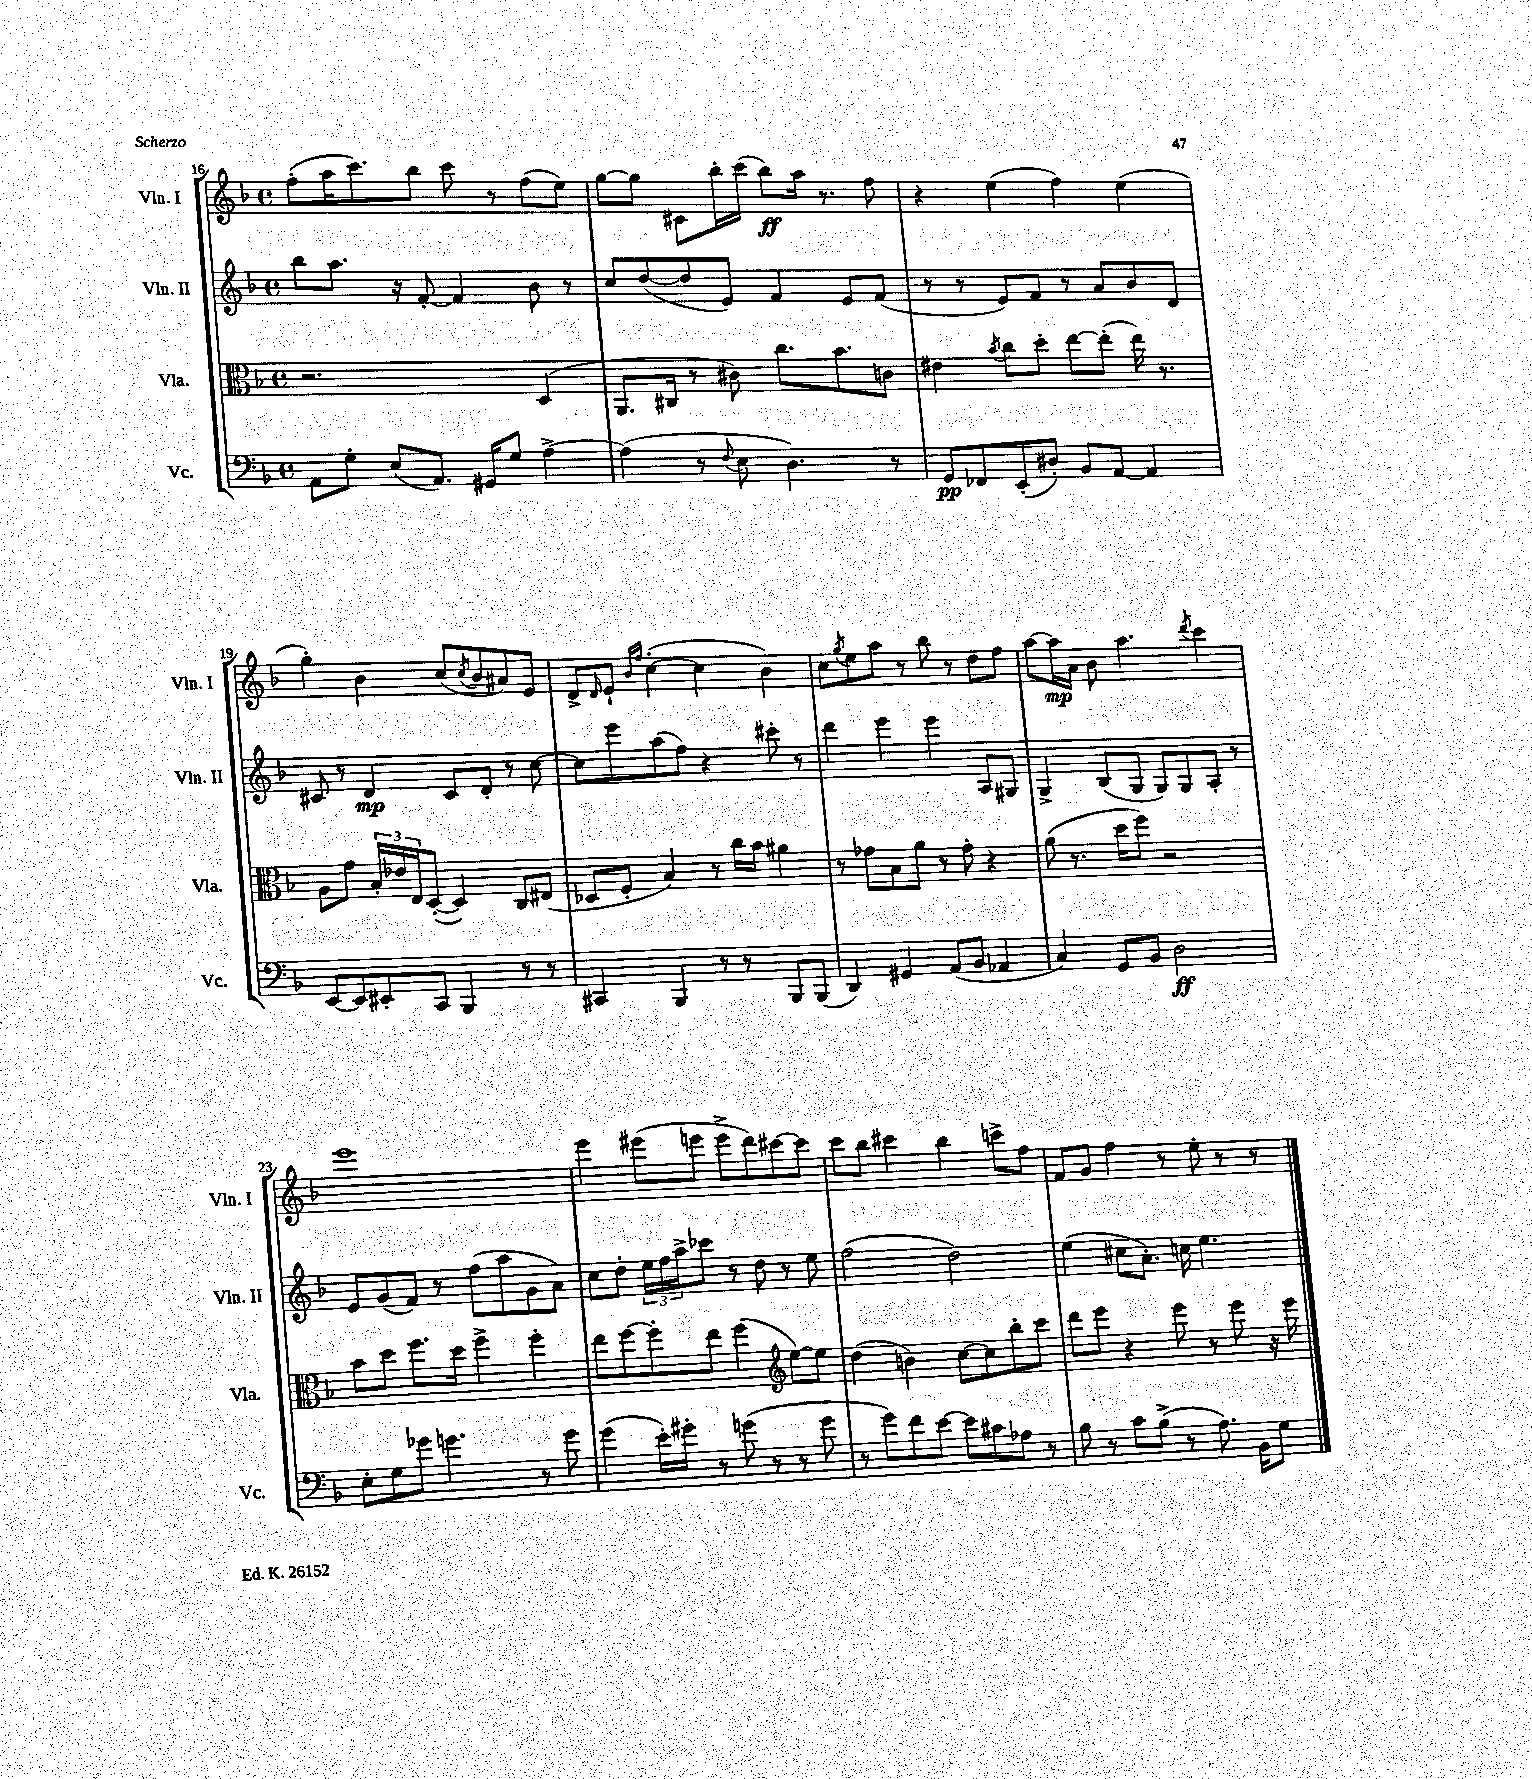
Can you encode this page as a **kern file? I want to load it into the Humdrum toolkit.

**kern	**kern	**kern	**kern
*staff4	*staff3	*staff2	*staff1
*clefF4	*clefC3	*clefG2	*clefG2
*k[b-]	*k[b-]	*k[b-]	*k[b-]
*M4/4	*M4/4	*M4/4	*M4/4
*met(c)	*met(c)	*met(c)	*met(c)
8AA	2.r	8bb-	(8ff'
8G'	.	8.aa	16aa
.	.	.	8.ccc)
(8E	.	.	.
.	.	16r	.
8.AA)	.	[8f'	8bb-
.	.	4f]	8ccc
16GG#	.	.	.
8G	.	.	8r
[4A^	(4D	8b-	(8ff
.	.	8r	8ee)
=	=	=	=
(4A]	8.AA	8cc	[8gg
.	.	([8dd	8gg]
.	16C#	.	.
8r	8r	8dd]	8c#
8qqF	.	.	.
8E	8c#)	8e)	16bb-'
.	.	.	(16ccc
4.D)	8.cc	4f	8bb-)
.	.	.	16aa
.	8.b-	.	8.r
.	.	8e	.
8r	8c	(8f	8ff
=	=	=	=
8GG	4e#	8r	4r
8FF-	.	8r	.
.	8qb-	.	.
(8EE'	8cc	8e)	(4ee
8D#')	8dd'	8f	.
8BB-	[8ee	8r	4ff)
[8AA	(8ee']	8a	.
4AA]	16ee)	8b-	(4ee
.	8.r	.	.
.	.	8d	.
=	=	=	=
[8EE	8A	8c#	4gg')
8EE]	8g	8r	.
8EE#'	24B-'	4d	4b-
.	24e-	.	.
.	24E	.	.
8CC	([8D'	.	.
4BBB-	4D])	8c#	(8cc
.	.	.	8qcc
.	.	8d'	8b-
8r	8C	8r	8a#)
8r	(8E#	[8cc	8e
=	=	=	=
4CC#	8D-	8cc]	8d^
.	.	.	16qqd
.	8F'	8eee	8e`
.	.	.	16qqb-
.	.	.	16qqff
4BBB-	4B-)	(8aa	([4cc'
.	.	8ff)	.
8r	8r	4r	4cc]
8r	16cc	.	.
.	16b-	.	.
8BBB-	4a#	8ccc#'	4b-)
(8BBB-	.	8r	.
=	=	=	=
4DD)	8r	4ddd	8cc
.	.	.	8qgg
.	8g-	.	8ee
4GG#	8B-	4eee	8aa
.	8a	.	8r
(8AA	8r	4eee	8bb-
8BB-	8g-'	.	8r
4AA-	4r	8A	8dd
.	.	8G#	8ff
=	=	=	=
4C)	(8a	4G^	[8aa
.	8.r	.	16aa]
.	.	.	16a
8GG	.	(8B-	8b-
.	16dd	.	.
8BB-	8ff)	8G	4.aa
2D	2r	8G)	.
.	.	8G	.
.	.	.	8qddd
.	.	8A'	4ccc
.	.	8r	.
=	=	=	=
8E'	8b-	8e	1eee
8G	8dd	(8g	.
8g-	8.ff	8f)	.
4.g	.	8r	.
.	16dd	.	.
.	4ff^	(8ff	.
.	.	8aa	.
8r	4ff'	8g	.
8g	.	8a)	.
=	=	=	=
(4g	8ee	8cc	4eee
.	[8ff	8dd'	.
16e')	8ff']	24ee	(8eee#
.	.	24ff	.
16g#'	.	.	.
.	.	24aa^	.
8r	8ee	8ccc-	8eee
(8g	(4ff	8r	8eee^
8r	.	8dd	8ddd)
*	*clefG2	*	*
8r	[8ee)	8r	[8ccc#
8g	8ee]	8ee	8ccc#]
=	=	=	=
8r	(4dd	(2ff	8ccc
8g)	.	.	8bb-
8f	4b)	.	4ccc#
[8e	.	.	.
8e]	[8cc	2dd)	4bb-
8c#	8cc]	.	.
8A-	8bb-'	.	8ccc^
8r	8ccc	.	8ff
=	=	=	=
8B-	8ddd	(4ee	8f
8r	8eee	.	8g
8c	4r	8cc#	4ff
(8B-^	.	8.a')	.
8r	8eee	.	8r
.	.	16cc	.
8.A)	8r	4.ee	8ee'
.	8eee	.	8r
16BB-	.	.	.
8G	16r	.	8r
.	16eee	.	.
==	==	==	==
*-	*-	*-	*-
